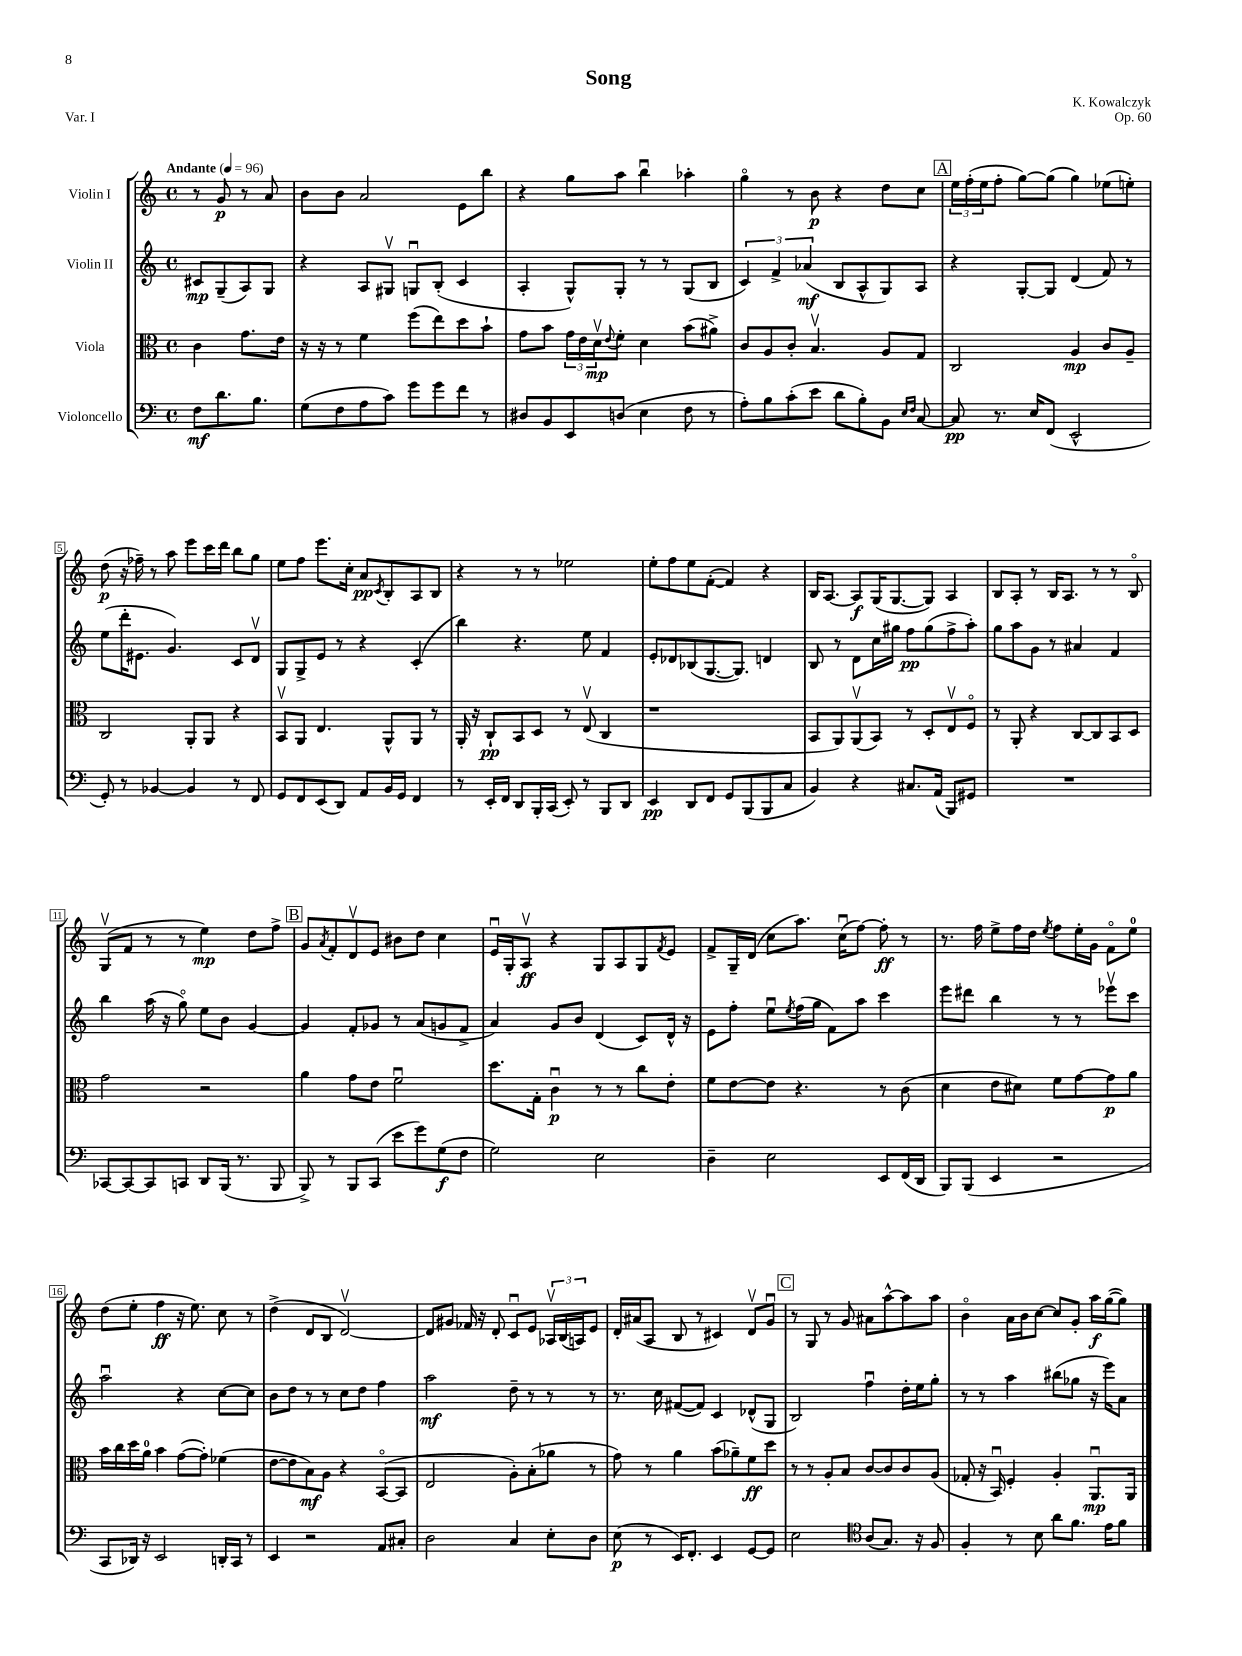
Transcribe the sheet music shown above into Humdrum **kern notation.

**kern	**kern	**kern	**kern
*staff4	*staff3	*staff2	*staff1
*clefF4	*clefC3	*clefG2	*clefG2
*k[]	*k[]	*k[]	*k[]
*M4/4	*M4/4	*M4/4	*M4/4
*met(c)	*met(c)	*met(c)	*met(c)
*MM96	*MM96	*MM96	*MM96
8F	4c	8c#	8r
8.d	.	(8G~	8g
.	8.g	8A)	8r
8.B	.	.	.
.	.	8G	8a
.	16e	.	.
=	=	=	=
(8G	16r	4r	8b
.	16r	.	.
8F	8r	.	8b
8A	4f	8A	2a
8c)	.	8G#v	.
8g	(8ff	8Gu	.
8g	8ee)	(8B'	.
8f	8dd	4c	8e
8r	8b`	.	8bb
=	=	=	=
8D#	8g	4A'	4r
8BB	8b	.	.
8EE	24g	8G^^)	8gg
.	24e	.	.
.	24dv	.	.
.	8qqe	.	.
(8D	8f'	8G'	8aa
4E	4d	8r	4bbu
.	.	8r	.
8F	(8b	(8G	4aa-'
8r	8a#^)	8B	.
=	=	=	=
8A')	8c	6c)	4ggo
8B	8A	.	.
.	.	6f^	.
(8c'	8c'	.	8r
.	.	(6a-	.
8e	4.Bv	.	8b
8d	.	8B	4r
8B')	.	8A^^	.
8BB	8A	8G)	8dd
16qqE	.	.	.
16qqF	.	.	.
[8C	8G	8A	8cc
=	=	=	=
8C]	2C	4r	24ee
.	.	.	(24ff'
.	.	.	24ee
8.r	.	.	8ff'
.	.	[8G'	[8gg)
16E	.	.	.
(8FF	.	8G]	(8gg]
2EE^^	4A	(4d	4gg)
.	8c	8f)	(8ee-
.	8A~	8r	8ee')
=	=	=	=
8GG')	2C	(8ee	(8dd
8r	.	16ddd'	16r
.	.	8.e#	16ff-~)
[4BB-	.	.	8r
.	.	4.g)	8aa
4BB-]	8AA'	.	8eee
.	8AA	.	16ccc
.	.	.	16ddd
8r	4r	8c	8bb
8FF	.	8dv	8gg
=	=	=	=
8GG	8BBv	8G	8ee
8FF	8AA	8G^	8ff
(8EE	4.E	8e	8.eee
8DD)	.	8r	.
.	.	.	16cc'
8AA	.	4r	8a
.	.	.	8qc
16BB	8AA^^	.	8B'
16GG	.	.	.
4FF	8AA	(4c'	8A
.	8r	.	8B
=	=	=	=
8r	16AA'	4bb)	4r
.	16r	.	.
16EE'	8C`	.	.
16FF	.	.	.
8DD	8BB	4.r	8r
16BBB'	8D	.	8r
(16CC	.	.	.
8EE')	8r	.	2ee-
8r	(8Ev	8ee	.
8BBB	4C	4f	.
8DD	.	.	.
=	=	=	=
4EE	1r	8e'	8ee'
.	.	8d-	8ff
8DD	.	(8B-	8ee
8FF	.	[8.G	([8f'
8GG	.	.	4f])
.	.	8.G])	.
(8BBB	.	.	.
8BBB	.	4d	4r
8C	.	.	.
=	=	=	=
4BB)	8BB	8B	16B
.	.	.	[8.A
.	8AA)	8r	.
4r	(8AAv	8d	8A]
.	8BB)	16cc	(16G
.	.	16gg#	[8.G
8.C#	8r	8ff	.
.	8D'	(8gg#	8G])
(16AA	.	.	.
8BBB)	8Ev	8ff^	4A
8GG#	8Fo	8aa')	.
=	=	=	=
1r	8r	8gg	8B
.	8AA'	8aa	8A'
.	4r	8g	8r
.	.	8r	16B
.	.	.	8.A
.	[8C	4a#	.
.	8C]	.	8r
.	8BB	4f	8r
.	8D	.	8Bo
=	=	=	=
[8CC-	2g	4bb	(8Gv
8CC-_	.	.	8f
8CC-]	.	(16aa	8r
.	.	16r	.
8CC	.	8ggo)	8r
8DD	2r	8ee	4ee)
(16BBB	.	8b	.
8.r	.	.	.
.	.	[4g	8dd
8BBB	.	.	8ff^
=	=	=	=
8BBB^)	4a	4g]	8g
.	.	.	8qa
8r	.	.	8f'
8BBB	8g	8f'	8dv
(8CC	8e	8g-	8e
8e	2fu	8r	8b#
8g)	.	(8a	8dd
(8G	.	8g	4cc
8F	.	8f^	.
=	=	=	=
2G)	8.dd	4a)	16eu
.	.	.	16G'
.	.	.	8Av
.	16G'	.	.
.	4cu	8g	4r
.	.	8b	.
2E	8r	(4d	8G
.	8r	.	8A
.	8cc	8c)	8G
.	.	.	8qf
.	8e'	16d^^	8e
.	.	16r	.
=	=	=	=
4D~	8f	8e	8f^
.	[8e	8ff'	16G~
.	.	.	(16d
2E	8e]	8eeu	8cc
.	.	8qee	.
.	4.r	(16ff	8.aa)
.	.	16gg	.
.	.	8f)	.
.	.	.	(16ccu
.	.	8aa	[8ff)
8EE	8r	4ccc	8ff']
(16FF	(8c	.	8r
16DD	.	.	.
=	=	=	=
8BBB)	4d	8eee	8.r
(8BBB	.	8ddd#	.
.	.	.	16ff
4EE	8e	4bb	8ee^
.	8d#)	.	16ff
.	.	.	16dd
.	.	.	8qee
2r	8f	8r	8ff
.	[8g	8r	16ee'
.	.	.	16g
.	8g]	8eee-v	8fo
.	8a	8ccc	8ee
=	=	=	=
8CC	16b	2aau	(8dd
.	16cc	.	.
16DD-)	16dd	.	8ee'
16r	16a	.	.
2EE	4b	.	4ff
.	([8g	4r	16r
.	.	.	8.ee)
.	8g'])	.	.
16DD'	(4f-	[8cc	8cc
16CC	.	.	.
8r	.	8cc]	8r
=	=	=	=
4EE	[8e	8b	(4dd^
.	8e]	8dd	.
2r	8B)	8r	8d
.	8A	8r	8B
.	4r	8cc	[2dv)
.	.	8dd	.
8AA	([8BBo	4ff	.
8C#'	8BB]	.	.
=	=	=	=
2D	2E	2aa	8d]
.	.	.	8g#
.	.	.	16f-
.	.	.	16r
.	.	.	8d'
4C	8A')	8dd~	8cu
.	(8B'	8r	8e
8E'	8a-	8r	24A-v
.	.	.	(24B
.	.	.	24A)
8D	8r	8r	8e
=	=	=	=
(8E	8g)	8.r	16d'
.	.	.	(16a#
8r	8r	.	8A
.	.	16cc	.
16EE)	4a	([8f#	8B
8.FF'	.	.	.
.	.	8f#])	8r
4EE	(8b	4c	4c#)
.	8a-~)	.	.
[8GG	8f	(8d-^^	8dv
8GG]	8dd	8G	8gu
=	=	=	=
2E	8r	2B)	8r
.	8r	.	8G
.	8A'	.	8r
.	8B	.	8g
*clefC4	*	*	*
(8A	[8c	4ffu	8a#
8.G)	8c]	.	[8aa^^
.	8c	16dd'	8aa]
16r	.	16ee	.
8F	(8A	8gg'	8aa
=	=	=	=
4F'	8G-'	8r	4bo
.	16r	8r	.
.	16BBu)	.	.
8r	4F'	4aa	16a
.	.	.	16b
8B	.	.	[8cc
8a	4A'	(8bb#	8cc]
8.f	.	8gg-	8g'
.	8.AAu	16r	16aa
16e	.	16eee)	([16gg
8f	.	8a	8gg])
.	16AA	.	.
==	==	==	==
*-	*-	*-	*-
